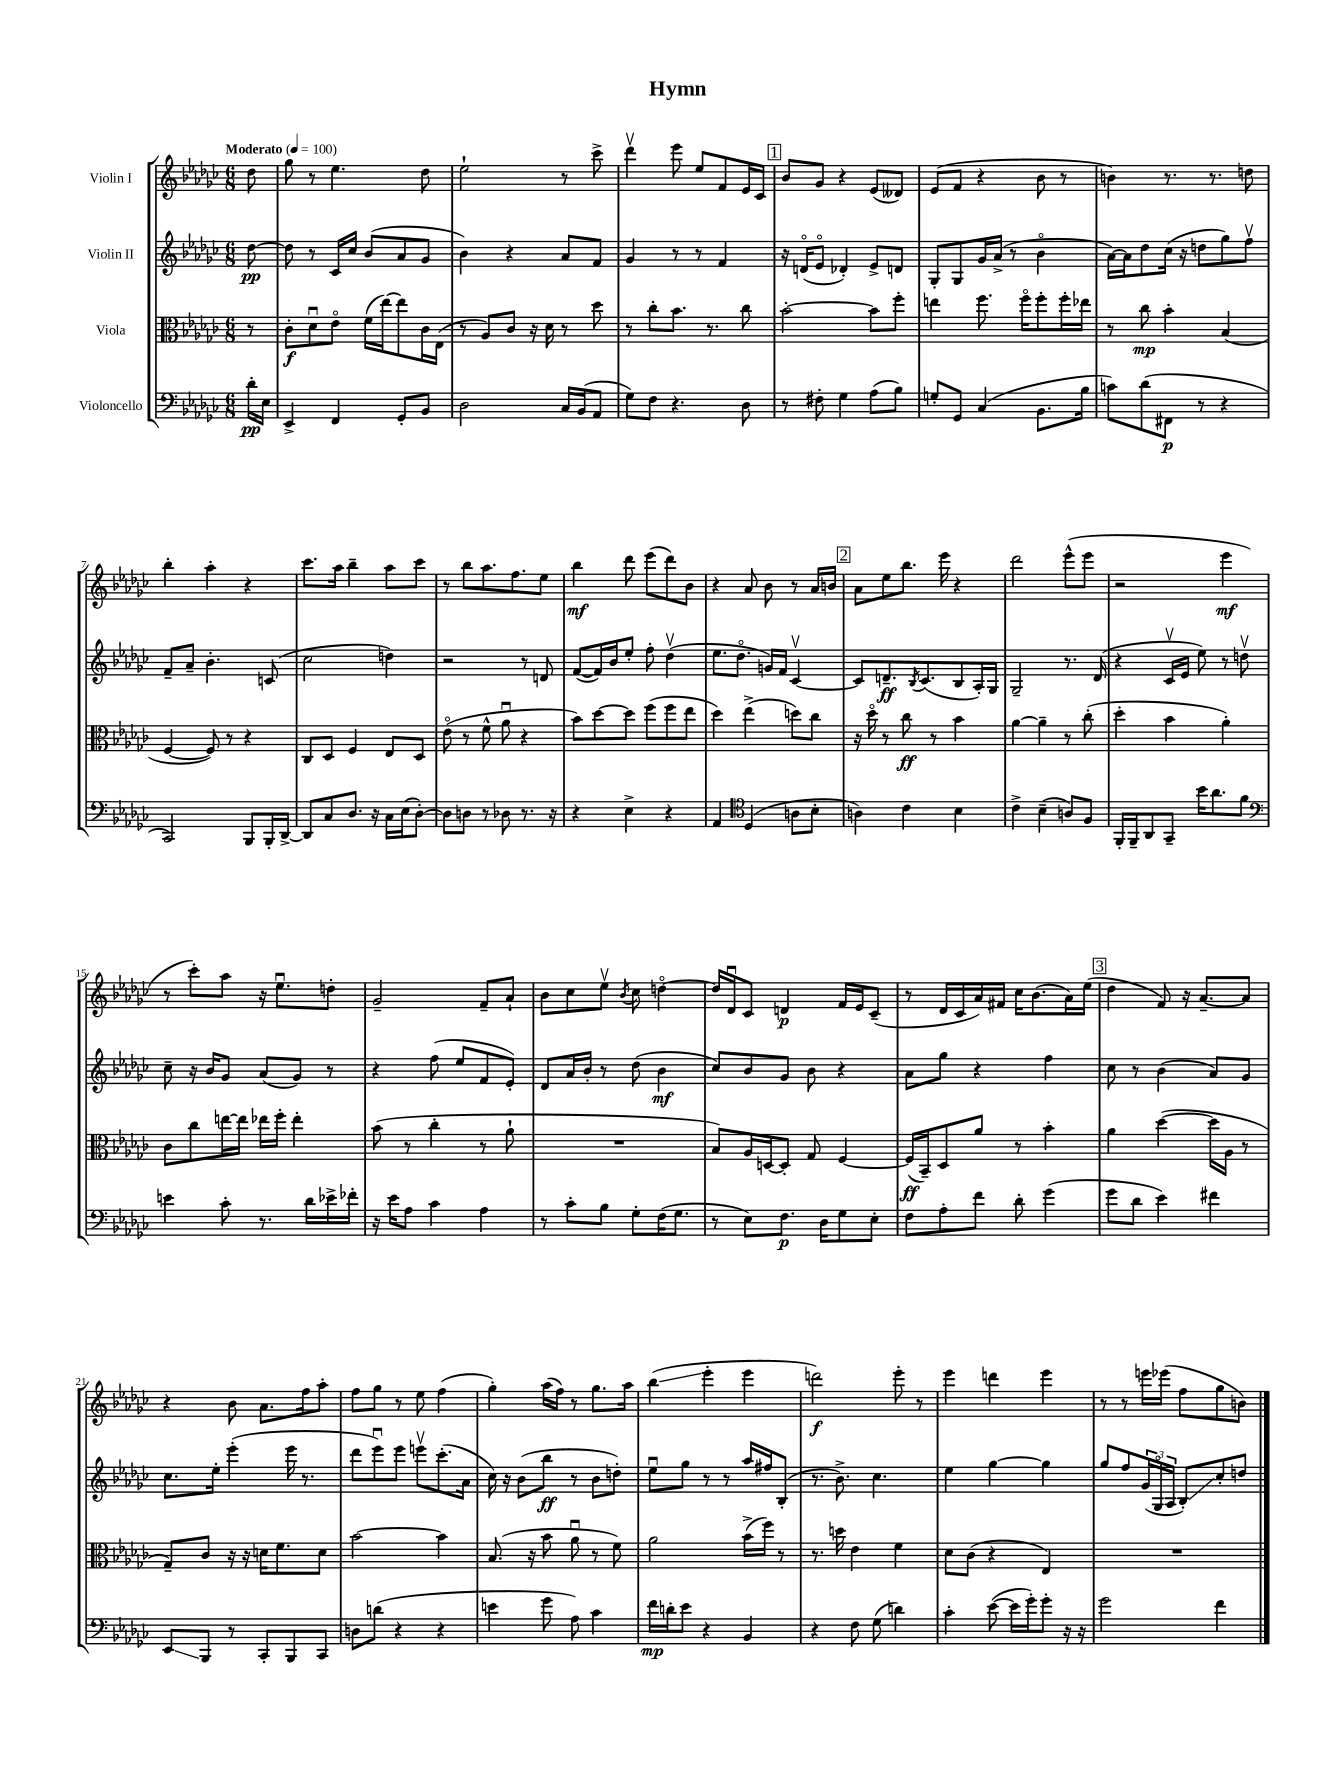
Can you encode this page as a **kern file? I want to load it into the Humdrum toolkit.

**kern	**kern	**kern	**kern
*staff4	*staff3	*staff2	*staff1
*clefF4	*clefC3	*clefG2	*clefG2
*k[b-e-a-d-g-c-]	*k[b-e-a-d-g-c-]	*k[b-e-a-d-g-c-]	*k[b-e-a-d-g-c-]
*M6/8	*M6/8	*M6/8	*M6/8
*MM100	*MM100	*MM100	*MM100
16d-'	8r	[8dd-	8dd-
16E-	.	.	.
=	=	=	=
4EE-^	8c-'	8dd-]	8gg-
.	8d-u	8r	8r
4FF	8e-o	16c-	4.ee-
.	.	16cc-	.
.	(16f	(8b-	.
.	[16ee-)	.	.
8GG-'	8ee-]	8a-	.
8BB-	16c-	8g-	8dd-
.	(16E-	.	.
=	=	=	=
2D-	8r	4b-)	2ee-`
.	8A-)	.	.
.	8c-	4r	.
.	16r	.	.
.	16d-	.	.
16C-	8r	8a-	8r
(16BB-	.	.	.
8AA-	8dd-	8f	8ccc-^
=	=	=	=
8G-)	8r	4g-	4ddd-v
8F	8cc-'	.	.
4.r	8.b-	8r	8eee-
.	.	8r	8ee-
.	8.r	.	.
.	.	4f	8f
8D-	8cc-	.	16e-
.	.	.	16c-
=	=	=	=
8r	[2b-'	16r	8b-
.	.	(16do	.
8F#'	.	8e-o	8g-
4G-	.	4d-')	4r
(8A-	8b-]	8e-^	(8e-
8B-)	8ff'	8d	8d--)
=	=	=	=
8G'	4ee	8G-'	(8e-
8GG-	.	8G-	8f
(4C-	8.ff	16g-	4r
.	.	(16a-^	.
.	.	8r	.
.	16ffo	.	.
8.BB-	8ff'	4b-o	8b-
.	16ff'	.	8r
16B-	16ee-	.	.
=	=	=	=
8c)	8r	[16a-)	4b)
.	.	16a-]	.
(8d-	8cc-	8dd-	.
8FF#	4b-'	(16cc-	8.r
.	.	16r	.
8r	.	8dd	.
.	.	.	8.r
4r	(4B-	8gg-)	.
.	.	8ffv	8dd
=	=	=	=
2CC-)	[4F	8f~	4bb-'
.	.	8a-~	.
.	8F])	4.b-'	4aa-'
.	8r	.	.
8BBB-	4r	.	4r
16BBB-'	.	(8c	.
[16DD-^	.	.	.
=	=	=	=
8DD-]	8C-	2cc-	8.ccc-
8C-	8D-	.	.
.	.	.	16aa-
8.D-	4F	.	4bb-~
16r	.	.	.
16C-	8E-	4dd)	8aa-
(16E-	.	.	.
[8D-')	8D-	.	8ccc-
=	=	=	=
8D-]	(8e-o	2r	8r
8D	8r	.	8bb-
8r	8f^^	.	8.aa-
8D-	8a-u	.	.
.	.	.	8.ff
8.r	4r	8r	.
.	.	8d	8ee-
16r	.	.	.
=	=	=	=
4r	8b-)	([8f	4bb-
.	[8dd-	16f])	.
.	.	16b-	.
4E-^	8dd-]	8ee-'	8ddd-
.	(8ff	8ff'	(8eee-
4r	8ff	(4dd-v	8ddd-)
.	8ee-	.	8b-
=	=	=	=
4AA-	4dd-)	8.ee-	4r
.	.	8.dd-o	.
*clefC4	*	*	*
(4D-	(4ee-^	.	8a-
.	.	16g)	8b-
.	.	16f	.
8A	8dd)	[4c-v	8r
8B-'	8cc-	.	16a-
.	.	.	16b
=	=	=	=
4A)	16r	8c-]	8a-
.	16dd-o	.	.
.	8r	8.d~	8ee-
4c-	8cc-	.	8.bb-
.	.	8qB-	.
.	.	(8.c-	.
.	8r	.	.
.	.	.	16eee-
4B-	4b-	8B-	4r
.	.	16A-')	.
.	.	16G-	.
=	=	=	=
4c-^	[4a-	2G-~	2ddd-
(4B-~	4a-~]	.	.
8A)	8r	8.r	(8eee-^^
8F	(8cc-'	.	8eee-
.	.	(16d-	.
=	=	=	=
16FF'	4dd-'	4r	2r
16FF~	.	.	.
8AA-	.	.	.
8GG-~	4b-	16c-v	.
.	.	16e-	.
16b-	.	8ee-)	.
8.a-	.	.	.
.	4a-')	8r	4eee-
8f	.	8ddv	.
=	=	=	=
*clefF4	*	*	*
4e	8c-	8cc-~	8r
.	8cc-	16r	8ccc-')
.	.	16b-	.
8c-'	[16ee	8g-	8aa-
.	16ee]	.	.
8.r	16ee-	(8a-	16r
.	16ff'	.	8.ee-u
.	4ee-'	8g-)	.
16d-	.	.	.
16e-^	.	8r	8dd'
16f-'	.	.	.
=	=	=	=
16r	(8b-	4r	2g-~
16e-	.	.	.
8A-	8r	.	.
4c-	4cc-'	(8ff	.
.	.	8ee-	.
4A-	8r	8f	8f~
.	8a-`	8e-')	8a-`
=	=	=	=
8r	2.r	8d-	8b-
8c-'	.	16a-	8cc-
.	.	16b-'	.
8B-	.	8r	8ee-v
.	.	.	8qb-
8G-'	.	(8dd-	8cc-
(16F	.	4b-	[4ddo
8.G-	.	.	.
=	=	=	=
8r	8B-)	8cc-)	16dd]
.	.	.	16d-u
8E-)	16A-	8b-	8c-
.	[16D	.	.
8.F	8D']	8g-	4d
.	8G-	8b-	.
16D-	.	.	.
8G-	[4F	4r	16f
.	.	.	16e-
8E-'	.	.	(8c-~
=	=	=	=
8F	(16F]	8a-	8r
.	16BB-~)	.	.
8A-'	8D-	8gg-	16d-
.	.	.	16c-
8f	8a-	4r	16a-)
.	.	.	16f#
8d-'	8r	.	16cc-
.	.	.	(8.b-
(4g-	4b-'	4ff	.
.	.	.	16a-)
.	.	.	(16ee-
=	=	=	=
8g-	4a-	8cc-	4dd-
8d-	.	8r	.
4e-)	([4dd-	(4b-	8f)
.	.	.	16r
.	.	.	[8.a-~
4f#	16dd-]	8a-)	.
.	16A-	.	.
.	8r	8g-	8a-]
=	=	=	=
8EE-	8G-~)	8.cc-	4r
8BBB-	8c-	.	.
.	.	16ee-'	.
8r	16r	(4eee-'	8b-
.	16r	.	.
8CC-'	16d	.	8.a-
.	8.f	.	.
8BBB-	.	16eee-	.
.	.	8.r	16ff
8CC-	8d	.	8aa-'
=	=	=	=
8D	[2b-	8ddd-	8ff
(8d	.	8eee-u)	8gg-
4r	.	8eee-	8r
.	.	8eeev	8ee-
4r	4b-]	(8.ccc-'	(4ff
.	.	16a-	.
=	=	=	=
4e	(8.B-	16cc-)	4gg-')
.	.	16r	.
.	.	(8b-	.
.	16r	.	.
8g-	8b-	8bb-	(16aa-
.	.	.	16ff)
8A-)	8a-u	8r	8r
4c-	8r	8b-	8.gg-
.	8f)	8dd')	.
.	.	.	16aa-
=	=	=	=
16f	2a-	8ee-u	(4bb-
16d'	.	.	.
8e-	.	8gg-	.
4r	.	8r	4eee-'
.	.	8r	.
4BB-	(16b-^	16aa-	4eee-
.	16ff)	16ff#	.
.	8r	(8B-'	.
=	=	=	=
4r	8.r	8.r	2ddd)
.	16dd	8.b-^)	.
8F	4e-	.	.
(8G-	.	4.cc-	.
4d)	4f	.	8eee-'
.	.	.	8r
=	=	=	=
4c-'	8d-	4ee-	4eee-
.	(8c-	.	.
([8e-	4r	[4gg-	4ddd
16e-]	.	.	.
16g-')	.	.	.
8g-'	4E-)	4gg-]	4eee-
16r	.	.	.
16r	.	.	.
=	=	=	=
2g-	2.r	8gg-	8r
.	.	8ff	8r
.	.	(24g-	16eee
.	.	24G-o	.
.	.	.	(16eee-
.	.	24A-	.
.	.	8B-')	8ff
4f	.	8cc-'	8gg-
.	.	8dd	8b)
==	==	==	==
*-	*-	*-	*-
